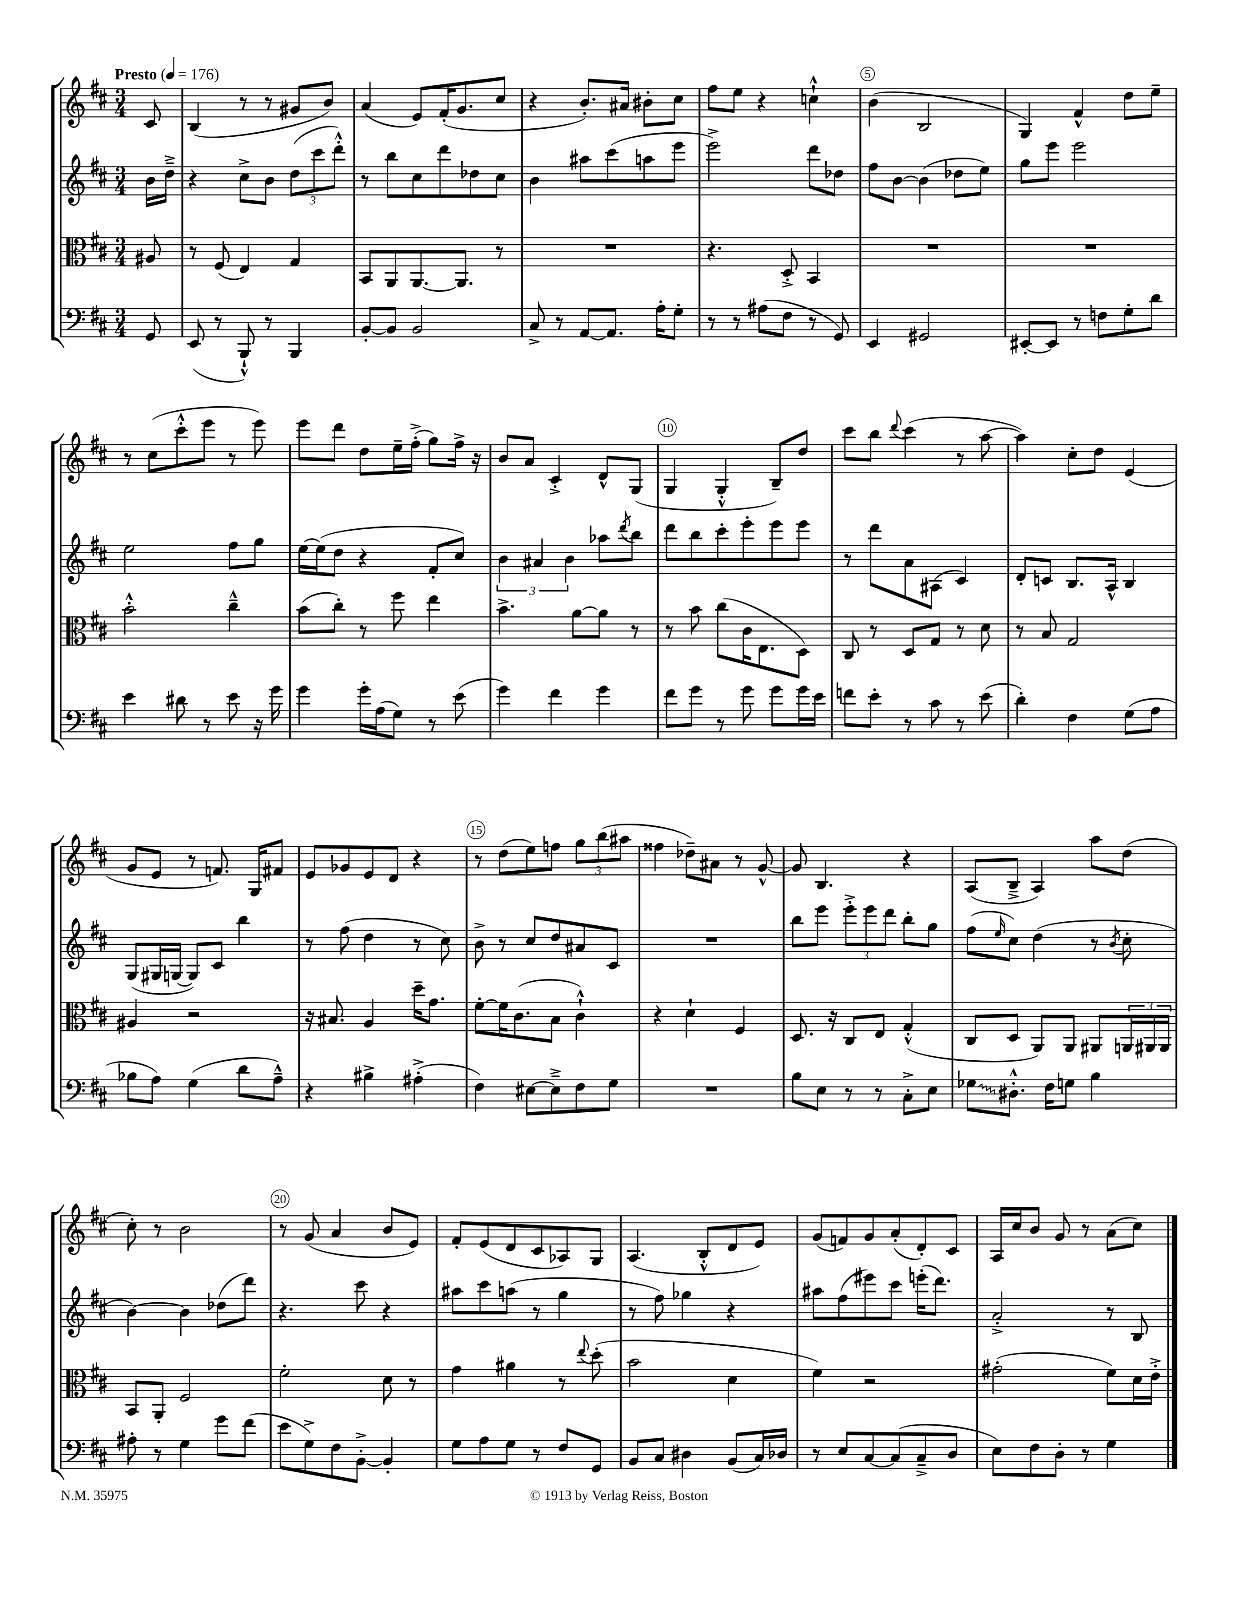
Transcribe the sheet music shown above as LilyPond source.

<<
\new StaffGroup <<
\new Staff = "s0" {
    \clef treble \key d \major \numericTimeSignature \time 3/4 \partial 8 \tempo "Presto" 4 = 176
    cis'8 |
    b4( r8 r8 gis'8 b'8) |
    a'4( e'8) fis'16-.( g'8. cis''8 |
    r4 b'8.-.) ais'16 bis'8-. cis''8 |
    fis''8 e''8 r4 c''4-!-^ |
    b'4( b2 |
    g4) fis'4-^ d''8 e''8-- |
    r8 cis''8( cis'''8-.-^ e'''8 r8 e'''8) |
    e'''8 d'''8 d''8 e''16-- fis''16-.->( g''8) fis''16-> r16 |
    b'8 a'8 cis'4-.-> d'8-^ g8( |
    g4 g4-.-^ b8--) d''8 |
    cis'''8 b''8 \appoggiatura { d'''8 } cis'''4( r8 a''8~ |
    a''4) cis''8-. d''8 e'4( |
    g'8 e'8 r8 f'8.) g16 fis'8 |
    e'8 ges'8 e'8 d'8 r4 |
    r8 d''8( e''8) f''8 \tuplet 3/2 { g''8 b''8( ais''8 } |
    fisis''4 des''8--) ais'8 r8 g'8~-^ |
    g'8 b4. r4 |
    a8( b8---> a4) a''8 d''8( |
    cis''8-.) r8 b'2 |
    r8 g'8( a'4 b'8 e'8) |
    fis'8-. e'8( d'8 cis'8 aes8) g8 |
    a4.( b8-.-^ d'8 e'8) |
    g'8( f'8) g'8 a'8-.( d'8-.) cis'8 |
    a16 cis''16 b'8 g'8 r8 a'8( cis''8) \bar "|." |
}
\new Staff = "s1" {
    \clef treble \key d \major \numericTimeSignature \time 3/4 \partial 8
    b'16 d''16---> |
    r4 cis''8-> b'8 \tuplet 3/2 { d''8( cis'''8 d'''8-.-^) } |
    r8 b''8 cis''8 d'''8 des''8 cis''8 |
    b'4 ais''8 cis'''8( a''8 e'''8 |
    e'''2->) d'''8 des''8 |
    fis''8 b'8~ b'4( des''8 e''8) |
    g''8 e'''8 e'''2 |
    e''2 fis''8 g''8 |
    e''16~ e''16( d''8 r4 fis'8-. cis''8) |
    \tuplet 3/2 { b'4 ais'4 b'4 } aes''8 \acciaccatura { d'''8 } b''8 |
    d'''8 b''8 cis'''8-. e'''8-. e'''8 e'''8 |
    r8 d'''8 a'8 ais8( cis'4) |
    d'8-. c'8 b8. a16-^ b4 |
    g8( gis16 g16~ g8) cis'8 b''4 |
    r8 fis''8( d''4 r8 cis''8) |
    b'8-> r8 cis''8 d''8 ais'8 cis'8 |
    R2. |
    b''8 e'''8 \tuplet 3/2 { e'''8-.-> e'''8 d'''8 } b''8-. g''8 |
    fis''8( \grace { e''16 } cis''8) d''4( r8 \acciaccatura { b'8 } cis''8-. |
    b'4~) b'4 des''8( d'''8) |
    r4. cis'''8 r4 |
    ais''8 cis'''8 a''8( r8 g''4 |
    r8 fis''8) ges''4 r4 |
    ais''8 fis''8( eis'''8) cis'''8 e'''16-.( d'''8.) |
    a'2-.-> r8 b8 \bar "|." |
}
\new Staff = "s2" {
    \clef alto \key d \major \numericTimeSignature \time 3/4 \partial 8
    ais8 |
    r8 fis8( e4) g4 |
    b,8 a,8 a,8.~ a,8. r8 |
    R2. |
    r4. d8-.-> b,4 |
    R2. |
    R2. |
    b'2-.-^ cis''4---^ |
    b'8( cis''8-.) r8 fis''8 e''4 |
    b'4.-> a'8~ a'8 r8 |
    r8 b'8 cis''8( cis'16 e8. d8) |
    cis8 r8 d8 g8 r8 d'8 |
    r8 b8 g2 |
    ais4 r2 |
    r16 bis8. a4 d''16-- g'8. |
    fis'8~-. fis'16 cis'8.( b8 cis'4-!-^) |
    r4 d'4-! fis4 |
    d8. r16 cis8 e8 g4-.-^( |
    cis8 d8 a,8) a,8 ais,8 \tuplet 3/2 { a,16 ais,16 ais,16 } |
    b,8 a,8-. fis2 |
    fis'2-. d'8 r8 |
    g'4 ais'4 r8 \appoggiatura { e''8 } d''8-.( |
    b'2 d'4 |
    fis'4) r2 |
    gis'2-.( fis'8) d'16 e'16-.-> \bar "|." |
}
\new Staff = "s3" {
    \clef bass \key d \major \numericTimeSignature \time 3/4 \partial 8
    g,8 |
    e,8( r8 b,,8-!-^) r8 b,,4 |
    b,8~-. b,8 b,2 |
    cis8-> r8 a,8~ a,8. a16-. g8-. |
    r8 r8 ais8( fis8 r8 g,8) |
    e,4 gis,2 |
    eis,8~-. eis,8 r8 f8 g8-. d'8 |
    e'4 dis'8 r8 e'8 r16 g'16 |
    g'4 g'16-. a16( g8) r8 e'8( |
    g'4) fis'4 g'4 |
    fis'8 g'8 r8 g'8 g'8 g'16 e'16 |
    f'8 e'8-. r8 cis'8 r8 e'8( |
    d'4-.) fis4 g8( a8 |
    bes8 a8) g4( d'8 a8---^) |
    r4 bis4-> ais4-.->( |
    fis4) eis8~ eis8---> fis8 g8 |
    R2. |
    b8 e8 r8 r8 cis8-.-> e8 |
    \once \override Glissando.style = #'zigzag ges8\glissando dis8.-.-^ fis16 g8 b4 |
    ais8-. r8 g4 g'8 fis'8( |
    e'8 g8->) fis8 b,8~-.-> b,4-. |
    g8 a8 g8 r8 fis8 g,8 |
    b,8 cis8 dis4 b,8( cis16) des16 |
    r8 e8 cis8~ cis8( cis8---> d8 |
    e8) fis8 d8-. r8 g4 \bar "|." |
}
>>
>>
\layout { \context { \Score \override BarNumber.break-visibility = ##(#f #t #t) barNumberVisibility = #(every-nth-bar-number-visible 5) \override BarNumber.stencil = #(make-stencil-circler 0.1 0.3 ly:text-interface::print) } }
